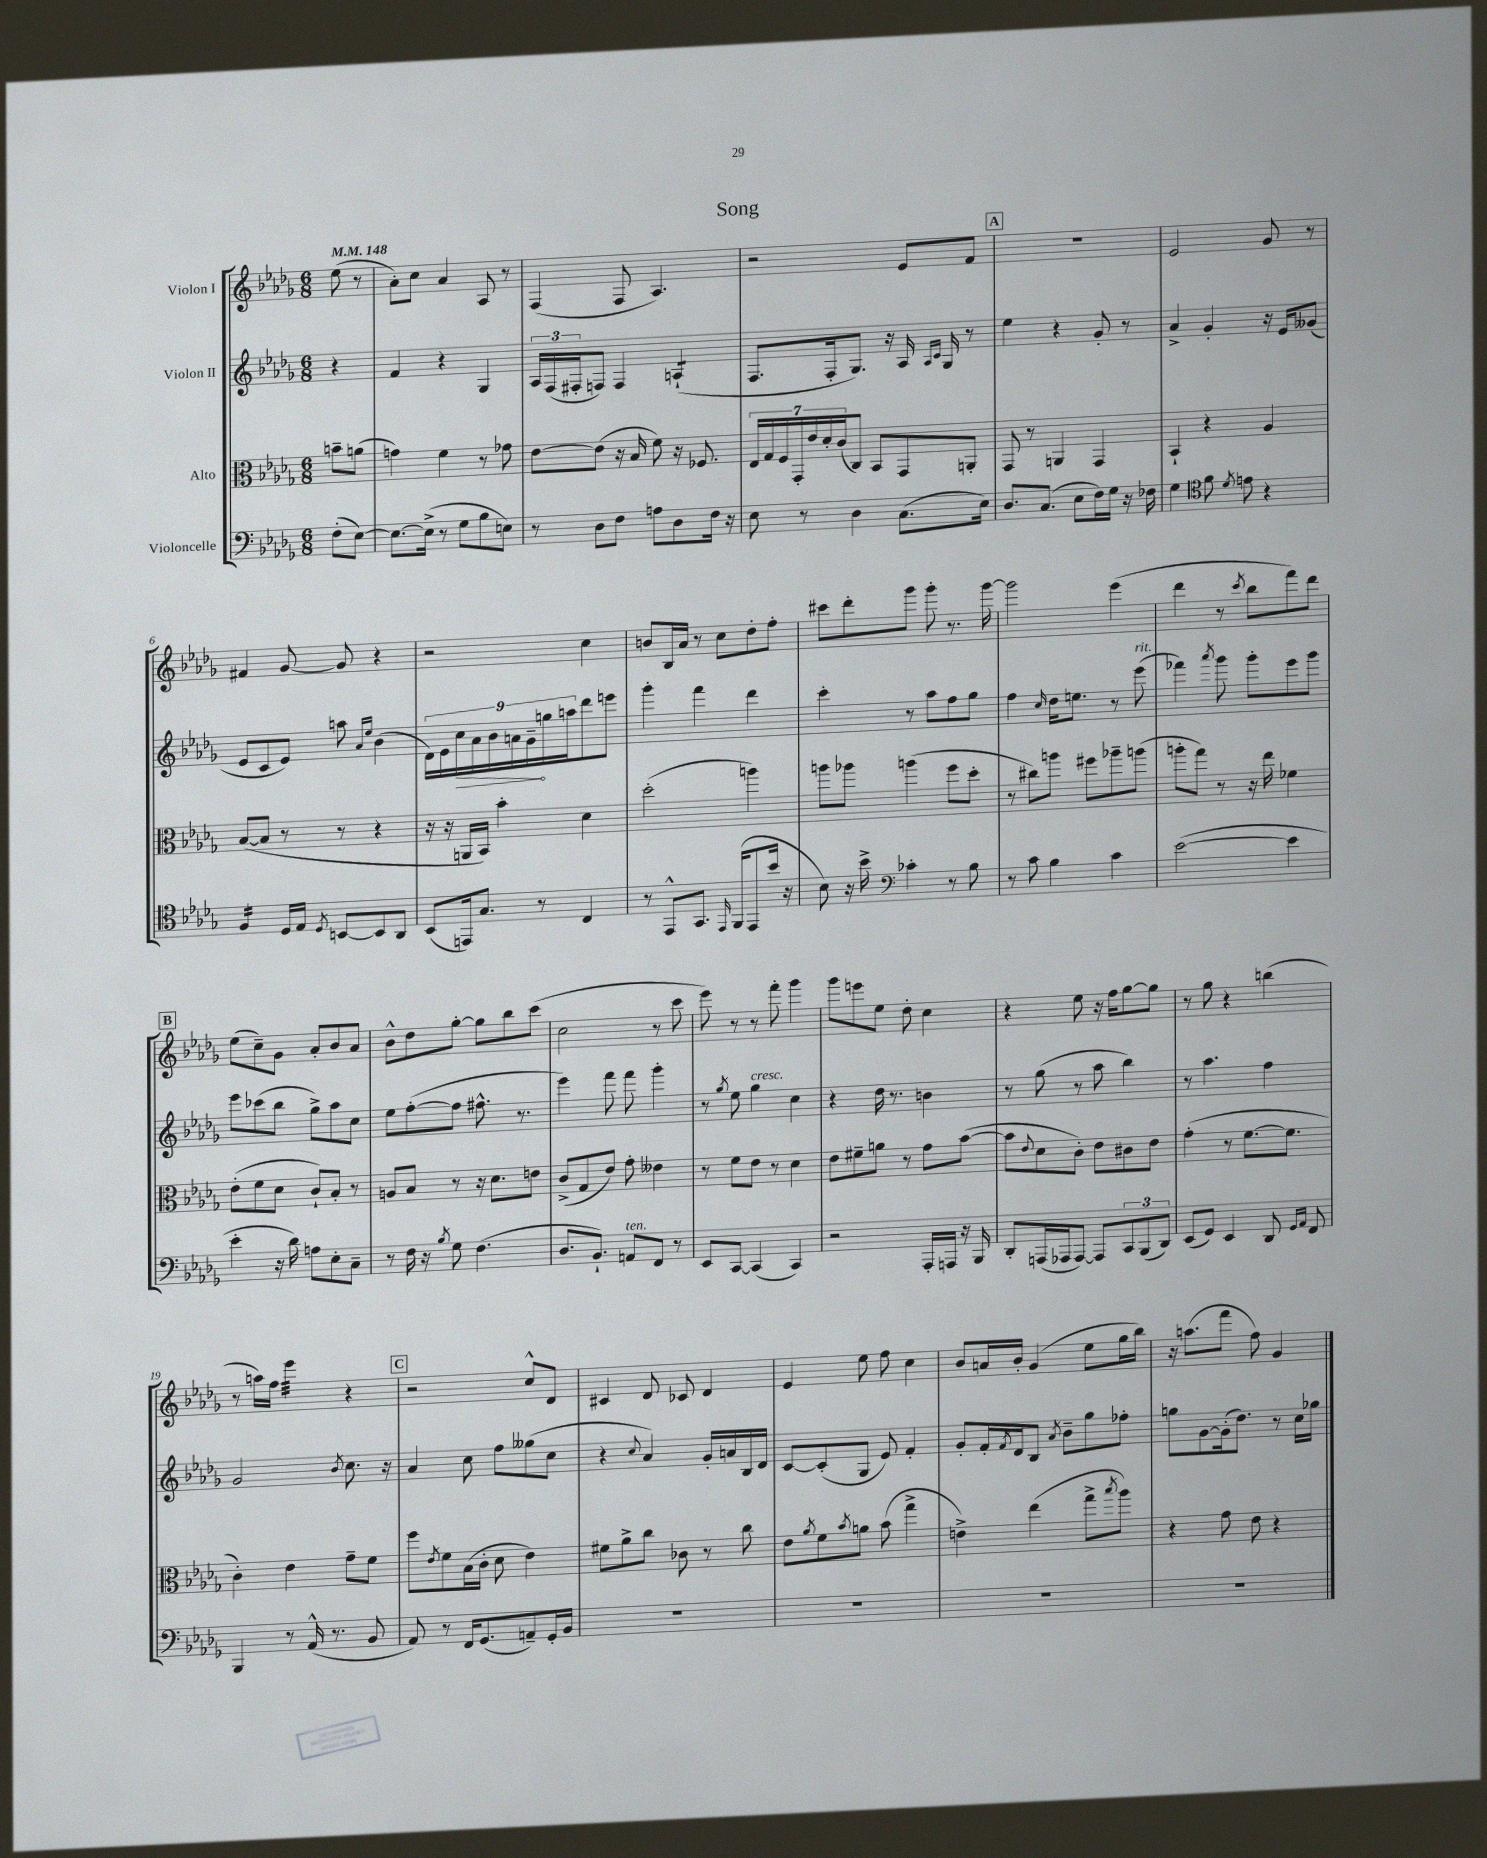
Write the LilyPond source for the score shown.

\header { title = "Song" }
<<
\new StaffGroup <<
\new Staff = "s0" \with { instrumentName = "Violon I" } {
    \clef treble \key des \major \numericTimeSignature \time 6/8 \partial 4 \tempo 4 = 148
    ees''8( r8 |
    aes'8-.) c''8 aes'4 aes8 r8 |
    f4( f8 aes4.) |
    r2 ees'8 f'8 |
    \mark \markup { \box "A" } R2. |
    ees'2 ges'8 r8 |
    fis'4 ges'8~ ges'8 r4 |
    r2 c''4 |
    b'8 bes16 aes'16 r8 c''8 des''8-. f''8-. |
    cis'''8 des'''8-. ges'''8 ges'''8-. r8. ges'''16~ |
    ges'''2 ees'''4( |
    des'''4 r8 \acciaccatura { c'''8 } bes''8 f'''8) des'''8 |
    \mark \markup { \box "B" } ees''8( c''8--) ges'8 aes'8-. bes'8 aes'8 |
    bes'8-^ des''8 ges''8~-. ges''8 bes''8 c'''8( |
    c''2 r8 c'''8 |
    ees'''8) r8 r8 f'''8-. ges'''4 |
    ges'''8 e'''8 ees''8 des''8-. c''4 |
    r4 ees''8 r16 f''16 ges''8~ ges''8 |
    r8 ges''8 r4 b''4( |
    r8 a''16) f''16 ees'''4:32 r4 |
    \mark \markup { \box "C" } r2 c''8-^ des'8 |
    cis'4 des'8 ces'8 des'4 |
    ees'4 ees''8 f''8 c''4 |
    bes'8 a'16 bes'16-. ges'4( ees''8 ges''16 bes''16) |
    r16 a''8.( f'''8 f''8) ges'4 \bar "|." |
}
\new Staff = "s1" \with { instrumentName = "Violon II" } {
    \clef treble \key des \major \numericTimeSignature \time 6/8 \partial 4
    r4 |
    f'4 r4 ges4 |
    \tuplet 3/2 { aes16 f16( fis16-. } f8) f4 a4:8-!( |
    f8. f16-. ges8.) r16 aes16 \grace { aes16 c'16 } ges16 r8 |
    \mark \markup { \box "A" } ees''4 r4 ges'8-. r8 |
    aes'4-> ges'4-. r16 ees'16 geses'8( |
    ees'8 c'8 ees'8) a''8 \grace { aes'16 ees''16 } bes'4( |
    \tuplet 9/8 { des'16) ees'16 \once \override Hairpin.circled-tip = ##t c''16\> aes'16 bes'16 a'16 ges'16--\! g''16 a''16 } des'''8 e'''8 |
    ges'''4-. f'''4 des'''4 |
    c'''4-. r8 aes''8 f''8 ges''8 |
    f''4 \grace { c''16 } des''16 e''8. r8 ees'''8^\markup { \italic "rit." }( |
    fes'''4) \acciaccatura { aes'''8 } ges'''8 ges'''8-. ees'''8 ges'''8 |
    \mark \markup { \box "B" } ees'''8 ces'''8( bes''8 ges''8->) aes''8 c''8 |
    ees''8 f''8~-.( f''8 fis''8.-^ r8. |
    ees'''4) f'''8 f'''8 ges'''4-. |
    r8 \acciaccatura { ges''8 } ees''8 ges''4^\markup { \italic "cresc." } c''4 |
    r4 des''16 r8. b'4 |
    r8 ges''8( r8 aes''8 bes''4) |
    r8 aes''4. f''4 |
    ges'2 \acciaccatura { bes'8 } c''8. r16 |
    \mark \markup { \box "C" } aes'4 c''8 f''8 geses''8( c''8 |
    r4 \appoggiatura { c''8 } aes'4) ges'16-. a'16 bes16 des'16 |
    c'8~ c'8-.( ges8 ees'8) f'4-. |
    ges'8-. f'16-. \acciaccatura { f'8 } des'16 bes8 \acciaccatura { aes'8 } bes'8-- ges''8 fes''8-. |
    g''8 ges'8~ ges'16-.( des''8.) r8 c''16 ges''16 \bar "|." |
}
\new Staff = "s2" \with { instrumentName = "Alto" } {
    \clef alto \key des \major \numericTimeSignature \time 6/8 \partial 4
    b'8-- a'8( |
    g'4) f'4 r8 ges'8 |
    ees'8~ ees'8( r16 bes16 f'8) r16 fes8. |
    \tuplet 7/4 { ees16 ges16 f16 ges,16-. ees'16 des'16-. c'16( } c8) bes,8 ges,8 a,8-. |
    \mark \markup { \box "A" } ges,8 r8 a,4 ges,4 |
    bes,4-! r4 aes4 |
    bes8~( bes8 r8 r8 r4 |
    r16 r16 a,16 bes,16) bes'4-. des'4 |
    des''2-.( a''4) |
    a''8 aes''8 a''4( f''8 des''8-. |
    r8 cis''8) a''8 fis''8 aes''8-- a''8( |
    a''8-. ges''8) r8 r16 ees''16 fes'4 |
    \mark \markup { \box "B" } ees'8-.( f'8 des'8 c'8-!) bes8-. r8 |
    a8 bes8 r8 r16 des'8. e'8 |
    c'8->( ges8 ees'8) ges'8-. eeses'4 |
    r8 f'8 ees'8 r8 des'4 |
    ees'8 fis'8-- a'8 r8 ges'8 bes'8~( |
    bes'8 \appoggiatura { ees'8 } des'8 c'8-.) ees'8 cis'8 ees'8 |
    ges'4-.( r8 f'8.~ f'8. |
    c'4-.) ees'4 ges'8-- f'8 |
    \mark \markup { \box "C" } f''8 \acciaccatura { ees'8 } f'8 bes16( c'16-. des'8 ees'4) |
    fis'8 aes'8-> c''8 ces'8 r8 c''8 |
    ees'8 \acciaccatura { aes'8 } f'8 \acciaccatura { bes'8 } a'8 bes'8( ges''4-> |
    e'4->) ees''4( ges''8-> \acciaccatura { bes''8 } aes''8) |
    r4 ges'8 ees'8 r4 \bar "|." |
}
\new Staff = "s3" \with { instrumentName = "Violoncelle" } {
    \clef bass \key des \major \numericTimeSignature \time 6/8 \partial 4
    f8-.( ees8~) |
    ees8.~ ees16->( r8 ges8 bes8 e8) |
    r8 des8 f8 a8 des8 f16 r16 |
    ees8 r8 des4 c8.( ees16) |
    \mark \markup { \box "A" } des8. c8.( ees8 f16) ges16 r16 fes16 |
    ges4 \clef tenor f'8 \acciaccatura { des'8 } e'8 r4 |
    f4:16 des16 ees16 \acciaccatura { des8 } b,8~ b,8 aes,8 |
    bes,8( e,16) ges8. r8 c4 |
    r8 ees,8-^ ges,8. \grace { ees,16 } f,16( ees,8 bes'16 r16 |
    bes8) r16 bes'16-> \clef bass ces'4-. r8 bes8 |
    r8 c'8 bes4 c'4 |
    ees'2~( ees'4 |
    \mark \markup { \box "B" } ees'4-. r16 des'16) a8 ees8-. c8-- |
    r8 f16 r16 \acciaccatura { bes8 } ges8 f4.( |
    des8. bes,8.-!) a,8^\markup { \italic "ten." } f,8 r8 |
    ees,8 c,8~ c,4( c,4) |
    r2 aes,,16-. a,,16 r16 bes,,16 |
    des,8-. a,,16( aes,,16 aes,,8~) aes,,8 \tuplet 3/2 { c,8 bes,,8( des,8) } |
    ees,8( ges,8) ees,4 des,8 \grace { ges,16 aes,16 } f,8 |
    bes,,4 r8 aes,16-^( r8. bes,8 |
    \mark \markup { \box "C" } aes,8) r8 f,16 ges,8.( a,8--) ges,16-. bes,16 |
    R2. |
    R2. |
    R2. |
    R2. \bar "|." |
}
>>
>>
